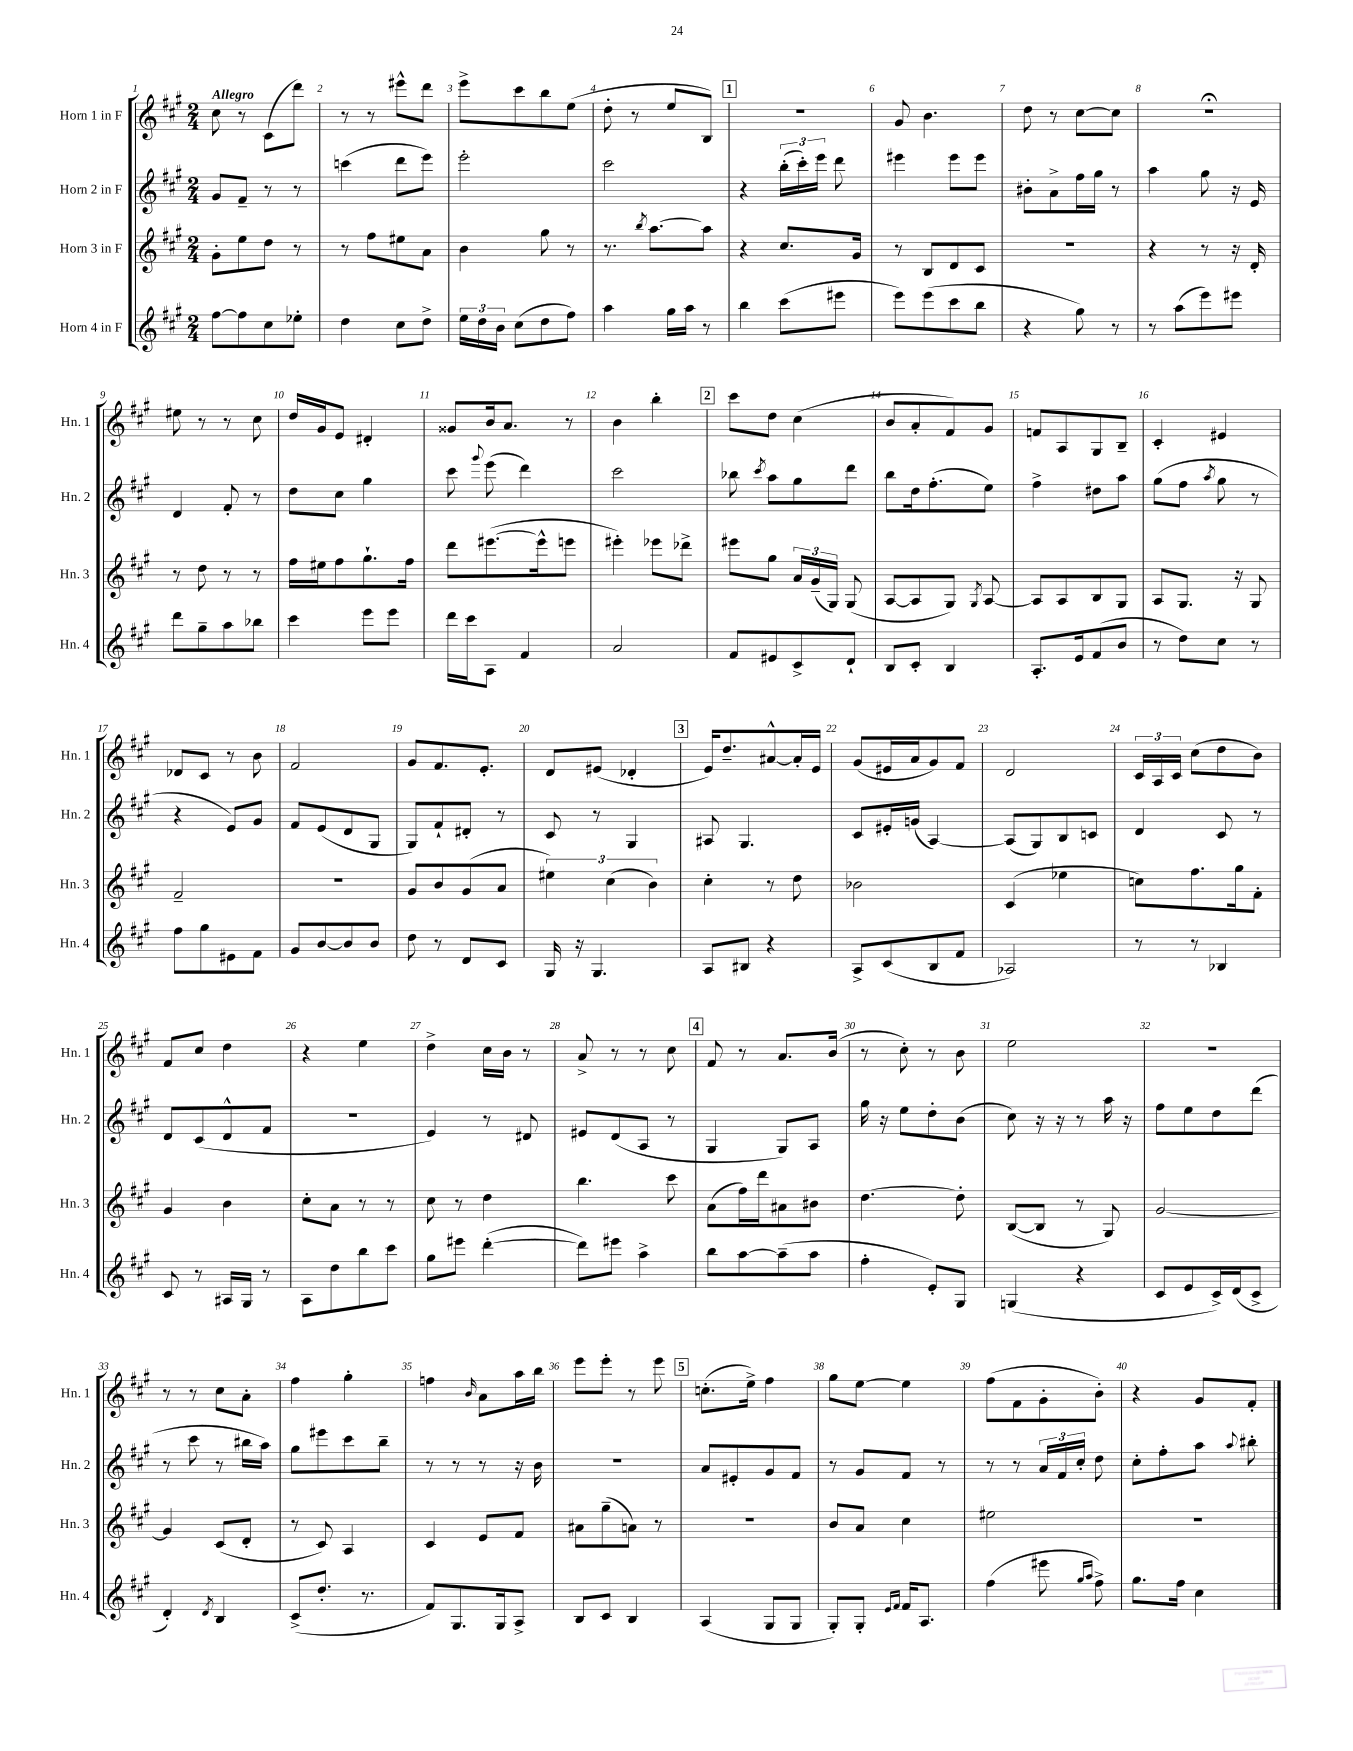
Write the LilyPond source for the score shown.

<<
\new StaffGroup <<
\new Staff = "s0" \with { instrumentName = "Horn 1 in F" shortInstrumentName = "Hn. 1" } {
    \clef treble \key a \major \numericTimeSignature \time 2/4 \tempo "Allegro"
    \autoBeamOff cis''8 r8 cis'8[( d'''8]) |
    r8 r8 eis'''8[-^ d'''8] |
    e'''8[-> cis'''8 b''8 e''8]( |
    d''8-. r8 e''8[ b8]) |
    \mark \markup { \box "1" } R2 |
    gis'8 b'4. |
    d''8 r8 cis''8[~ cis''8] |
    r2\fermata |
    eis''8 r8 r8 cis''8 |
    d''16[ gis'16 e'8] dis'4-. |
    gisis'8[ b'16 a'8.] r8 |
    b'4 b''4-. |
    \mark \markup { \box "2" } cis'''8[ d''8] cis''4( |
    b'8[ a'8-. fis'8) gis'8] |
    f'8[ a8 gis8 b8]-- |
    cis'4-. eis'4 |
    des'8[ cis'8] r8 b'8 |
    fis'2 |
    gis'8[ fis'8. e'8.]-. |
    d'8[ eis'8]( des'4-. |
    \mark \markup { \box "3" } e'16[) d''8.-- ais'8~-^ ais'16-. e'16] |
    gis'8[( eis'16 a'16 gis'8) fis'8] |
    d'2 |
    \tuplet 3/2 { cis'16[ a16 cis'16] } cis''8[( d''8 b'8]) |
    fis'8[ cis''8] d''4 |
    r4 e''4 |
    d''4-> cis''16[ b'16] r8 |
    a'8-> r8 r8 cis''8 |
    \mark \markup { \box "4" } fis'8 r8 a'8.[ b'16]( |
    r8 cis''8-.) r8 b'8 |
    e''2 |
    r2 |
    r8 r8 cis''8[ a'8]-. |
    fis''4 gis''4-. |
    f''4 \grace { b'16 } a'8[ a''16 b''16] |
    e'''8[ e'''8]-. r8 e'''8 |
    \mark \markup { \box "5" } c''8.[-.( e''16]->) fis''4 |
    gis''8[ e''8]~ e''4 |
    fis''8[( fis'8 gis'8-. b'8]-.) |
    r4 gis'8[ fis'8]-. \bar "|." |
}
\new Staff = "s1" \with { instrumentName = "Horn 2 in F" shortInstrumentName = "Hn. 2" } {
    \clef treble \key a \major \numericTimeSignature \time 2/4
    \autoBeamOff gis'8[ fis'8]-- r8 r8 |
    c'''4( d'''8[ e'''8]) |
    e'''2-. |
    cis'''2 |
    \mark \markup { \box "1" } r4 \tuplet 3/2 { b''16[-.( cis'''16-.) e'''16] } d'''8 |
    eis'''4 eis'''8[ eis'''8] |
    bis'8[-. a'8-> fis''16 gis''16] r8 |
    a''4 gis''8 r16 e'16 |
    d'4 fis'8-. r8 |
    d''8[ cis''8] gis''4 |
    cis'''8 \appoggiatura { gis'''8 } e'''8( d'''4) |
    cis'''2 |
    \mark \markup { \box "2" } bes''8 \acciaccatura { cis'''8 } a''8[ gis''8 d'''8] |
    b''8[ d''16 fis''8.-.( e''8]) |
    fis''4-> dis''8[ a''8] |
    gis''8[( fis''8] \acciaccatura { a''8 } gis''8 r8 |
    r4 e'8[) gis'8] |
    fis'8[ e'8( d'8 gis8] |
    gis8[) fis'8-! dis'8]-. r8 |
    cis'8 r8 gis4 |
    \mark \markup { \box "3" } ais8 gis4. |
    cis'8[ eis'16-. g'16]( a4~) |
    a8[( gis8) b8 c'8] |
    d'4 cis'8 r8 |
    d'8[ cis'8( d'8-^ fis'8] |
    R2 |
    e'4) r8 dis'8 |
    eis'8[ d'8( a8] r8 |
    \mark \markup { \box "4" } gis4 gis8[) a8] |
    gis''16 r16 e''8[ d''8-. b'8]( |
    cis''8) r16 r16 r8 a''16 r16 |
    fis''8[ e''8 d''8 d'''8]( |
    r8 cis'''8 r8 bis''16[ a''16]) |
    gis''8[ eis'''8 cis'''8 b''8]-- |
    r8 r8 r8 r16 b'16 |
    r2 |
    \mark \markup { \box "5" } a'8[ eis'8-. gis'8 fis'8] |
    r8 gis'8[ fis'8] r8 |
    r8 r8 \tuplet 3/2 { a'16[ fis'16 cis''16]-. } d''8 |
    cis''8[-. fis''8-. a''8] \appoggiatura { a''8 } bis''8-. \bar "|." |
}
\new Staff = "s2" \with { instrumentName = "Horn 3 in F" shortInstrumentName = "Hn. 3" } {
    \clef treble \key a \major \numericTimeSignature \time 2/4
    \autoBeamOff gis'8[-. e''8 d''8] r8 |
    r8 fis''8[ eis''8 a'8] |
    b'4 gis''8 r8 |
    r8. \acciaccatura { b''8 } a''8.[~ a''8] |
    \mark \markup { \box "1" } r4 cis''8.[ gis'16] |
    r8 b8[ d'8 cis'8] |
    R2 |
    r4 r8 r16 d'16-. |
    r8 d''8 r8 r8 |
    fis''16[ eis''16 fis''8 gis''8.-! fis''16] |
    d'''8[ eis'''8.~( eis'''16-^ e'''8] |
    eis'''4-.) ees'''8[ des'''8]-> |
    \mark \markup { \box "2" } eis'''8[ gis''8] \tuplet 3/2 { a'16[ gis'16--( gis16]) } gis8( |
    a8[~ a8 gis8]) \acciaccatura { gis8 } a8~ |
    a8[ a8 b8 gis8] |
    a8[ gis8.] r16 gis8 |
    fis'2-- |
    r2 |
    gis'8[ b'8 gis'8( a'8] |
    \tuplet 3/2 { eis''4) cis''4( b'4) } |
    \mark \markup { \box "3" } cis''4-. r8 d''8 |
    bes'2 |
    cis'4( ees''4 |
    c''8[) fis''8. gis''16 fis'8]-. |
    gis'4 b'4 |
    cis''8[-. a'8] r8 r8 |
    cis''8 r8 d''4 |
    b''4. cis'''8 |
    \mark \markup { \box "4" } a'8[( fis''16) d'''16 ais'8 bis'8] |
    d''4.~ d''8-. |
    b8[~( b8] r8 gis8) |
    gis'2~ |
    gis'4 cis'8[( d'8]-. |
    r8 cis'8) a4 |
    cis'4 e'8[ fis'8] |
    ais'8[ gis''8--( a'8]) r8 |
    \mark \markup { \box "5" } R2 |
    b'8[ a'8] cis''4 |
    eis''2 |
    R2 \bar "|." |
}
\new Staff = "s3" \with { instrumentName = "Horn 4 in F" shortInstrumentName = "Hn. 4" } {
    \clef treble \key a \major \numericTimeSignature \time 2/4
    \autoBeamOff fis''8[~ fis''8 cis''8 ees''8]-. |
    d''4 cis''8[ d''8]-> |
    \tuplet 3/2 { e''16[ d''16 b'16] } cis''8[( d''8 fis''8]) |
    a''4 gis''16[ a''16] r8 |
    \mark \markup { \box "1" } b''4 cis'''8[( eis'''8] |
    e'''8[) e'''8( cis'''8 b''8] |
    r4 gis''8) r8 |
    r8 a''8[( e'''8) eis'''8] |
    d'''8[ gis''8-- a''8 bes''8] |
    cis'''4 e'''8[ e'''8] |
    d'''16[ cis'''16 a8] fis'4 |
    a'2 |
    \mark \markup { \box "2" } fis'8[ eis'8 cis'8-> d'8]-! |
    b8[ cis'8]-. b4 |
    a8.[-. e'16 fis'8( b'8] |
    r8 d''8[) cis''8] r8 |
    fis''8[ gis''8 eis'8 fis'8] |
    gis'8[ b'8~ b'8 b'8] |
    d''8 r8 d'8[ cis'8] |
    gis16 r16 gis4. |
    \mark \markup { \box "3" } a8[ bis8] r4 |
    a8[-> cis'8( b8 fis'8] |
    aes2) |
    r8 r8 bes4 |
    cis'8 r8 ais16[ gis16] r8 |
    a8[ d''8 b''8 cis'''8] |
    gis''8[ eis'''8] d'''4~-.( |
    d'''8[) eis'''8] a''4-> |
    \mark \markup { \box "4" } b''8[ a''8~ a''8--( a''8] |
    fis''4-. e'8[-.) gis8] |
    g4( r4 |
    cis'8[ e'8 cis'16->) d'16( cis'8]-> |
    d'4-.) \acciaccatura { d'8 } b4 |
    cis'8[->( d''8.]-. r8. |
    fis'8[) gis8. gis16 a8]-> |
    b8[ cis'8] b4 |
    \mark \markup { \box "5" } a4( gis8[ gis8] |
    gis8[-.) gis8]-. \grace { e'16[ fis'16] } fis'16[ a8.] |
    fis''4( eis'''8 \grace { gis''16[ a''16] } fis''8->) |
    gis''8.[ fis''16] cis''4 \bar "|." |
}
>>
>>
\layout { \context { \Score \override BarNumber.break-visibility = ##(#f #t #t) barNumberVisibility = #all-bar-numbers-visible } }
